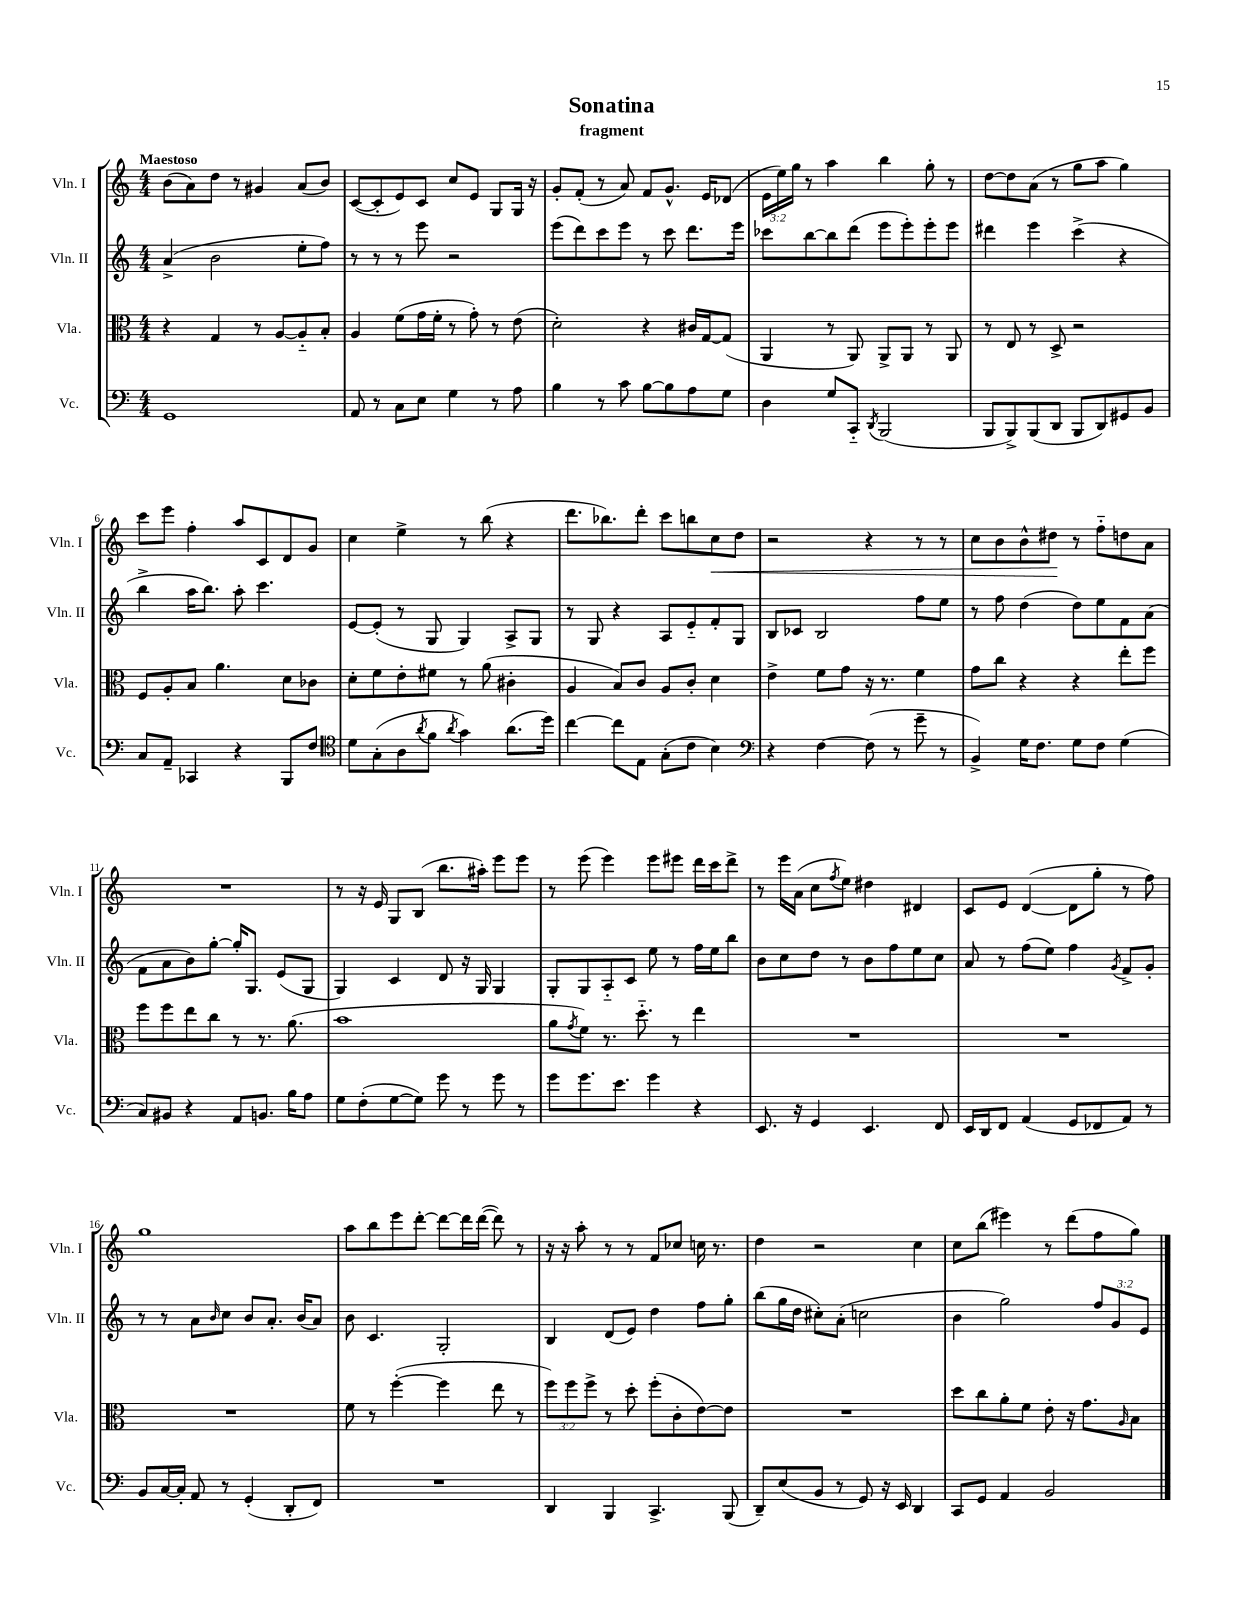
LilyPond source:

\header { title = "Sonatina" subtitle = "fragment" }
<<
\new StaffGroup <<
\new Staff = "s0" \with { instrumentName = "Vln. I" shortInstrumentName = "Vln. I" } {
    \clef treble \key c \major \numericTimeSignature \time 4/4 \override Staff.TupletNumber.text = #tuplet-number::calc-fraction-text \tempo "Maestoso"
    b'8( a'8) d''8 r8 gis'4 a'8( b'8) |
    c'8~( c'8-. e'8) c'8 c''8 e'8 g8 g16 r16 |
    g'8-. f'8-.( r8 a'8) f'8 g'8.-^ e'16 des'8( |
    \tuplet 3/2 { e'16 e''16) g''16 } r8 a''4 b''4 g''8-. r8 |
    d''8~ d''8 a'8( r8 g''8 a''8 g''4) |
    c'''8 e'''8 f''4-. a''8 c'8 d'8 g'8 |
    c''4 e''4-> r8 b''8( r4 |
    d'''8. bes''8.) d'''8-. c'''8 b''8 c''8\< d''8 |
    r2 r4 r8 r8 |
    c''8 b'8 b'8-^ dis''8\! r8 f''8-_ d''8 a'8 |
    R1 |
    r8 r16 e'16 g8 b8( b''8. ais''16-.) e'''8 e'''8 |
    r8 e'''8( e'''4) e'''8 eis'''8 d'''16 c'''16 d'''8-> |
    r8 e'''16 a'16( c''8 \acciaccatura { f''8 } e''8) dis''4 dis'4 |
    c'8 e'8 d'4~( d'8 g''8-. r8 f''8) |
    g''1 |
    a''8 b''8 e'''8 d'''8~-. d'''8~ d'''16 d'''16~( d'''8) r8 |
    r16 r16 a''8-. r8 r8 f'8 ces''8 c''16 r8. |
    d''4 r2 c''4 |
    c''8 b''8( eis'''4) r8 d'''8( f''8 g''8) \bar "|." |
}
\new Staff = "s1" \with { instrumentName = "Vln. II" shortInstrumentName = "Vln. II" } {
    \clef treble \key c \major \numericTimeSignature \time 4/4 \override Staff.TupletNumber.text = #tuplet-number::calc-fraction-text
    a'4->( b'2 e''8-. f''8) |
    r8 r8 r8 e'''8 r2 |
    e'''8( d'''8) c'''8 e'''8 r8 c'''8 d'''8. e'''16 |
    ces'''8 b''8~ b''8 d'''8( e'''8 e'''8-.) e'''8-. e'''8 |
    dis'''4 e'''4 c'''4->( r4 |
    b''4-> a''16 b''8.) a''8-. c'''4. |
    e'8~ e'8-.( r8 g8 g4) a8-> g8 |
    r8 g8 r4 a8 e'8-_ f'8-. g8 |
    b8 ces'8 b2 f''8 e''8 |
    r8 f''8 d''4( d''8) e''8 f'8 a'8( |
    f'8 a'8 b'8) g''8~-. g''16-. g8. e'8( g8 |
    g4) c'4 d'8 r16 g16 g4 |
    g8-. g8 a8-_ c'8 e''8 r8 f''16 e''16 b''8 |
    b'8 c''8 d''8 r8 b'8 f''8 e''8 c''8 |
    a'8 r8 f''8( e''8) f''4 \acciaccatura { g'8 } f'8-> g'8-. |
    r8 r8 a'8 \grace { b'16 } c''8 b'8 a'8.-. b'16( a'8) |
    b'8 c'4. g2-. |
    b4 d'8( e'8) d''4 f''8 g''8-. |
    b''8( g''16 d''16 cis''8-.) a'8-.( c''2 |
    b'4 g''2) \tuplet 3/2 { f''8 g'8 e'8 } \bar "|." |
}
\new Staff = "s2" \with { instrumentName = "Vla." shortInstrumentName = "Vla." } {
    \clef alto \key c \major \numericTimeSignature \time 4/4 \override Staff.TupletNumber.text = #tuplet-number::calc-fraction-text
    r4 g4 r8 a8~ a8-_ b8-. |
    a4 f'8( g'16 f'16-. r8 g'8-.) r8 e'8( |
    d'2-.) r4 cis'16 g16~ g8( |
    a,4 r8 a,8) a,8-> a,8 r8 a,8 |
    r8 e8 r8 d8-> r2 |
    f8 a8-. b8 a'4. d'8 ces'8 |
    d'8-. f'8 e'8-. fis'8 r8 a'8( cis'4-. |
    a4 b8) c'8 a8 c'8-. d'4 |
    e'4-> f'8 g'8 r16 r8. f'4 |
    g'8 c''8 r4 r4 e''8-. f''8 |
    f''8 f''8 e''8 c''8 r8 r8. a'8.( |
    b'1 |
    a'8 \acciaccatura { g'8 } f'8) r8. d''8.-_ r8 e''4 |
    R1 |
    R1 |
    R1 |
    f'8 r8 f''4~-.( f''4 e''8 r8 |
    \tuplet 3/2 { f''8) f''8 f''8-> } r8 d''8-. f''8-.( c'8-. e'8~) e'8 |
    R1 |
    d''8 c''8 a'8-. f'8 e'8-. r16 g'8. \grace { a16 } b8 \bar "|." |
}
\new Staff = "s3" \with { instrumentName = "Vc." shortInstrumentName = "Vc." } {
    \clef bass \key c \major \numericTimeSignature \time 4/4
    g,1 |
    a,8 r8 c8 e8 g4 r8 a8 |
    b4 r8 c'8 b8~ b8 a8 g8 |
    d4 g8 c,8-_ \acciaccatura { d,8 } b,,2( |
    b,,8 b,,8->) b,,8( d,8 b,,8 d,8) gis,8 b,8 |
    c8 a,8-- ces,4 r4 b,,8 f8 |
    \clef tenor d'8 g8-.( a8 \acciaccatura { a'8 } f'8 \acciaccatura { a'8 } g'4) a'8.( d''16) |
    c''4~ c''8 e8 g8-.( c'8 b4) |
    \clef bass r4 f4~ f8( r8 g'8-- r8 |
    b,4->) g16 f8. g8 f8 g4( |
    c8) bis,8 r4 a,8 b,8. b16 a8 |
    g8 f8-.( g8~ g8) g'8 r8 g'8 r8 |
    g'8 g'8. e'8. g'4 r4 |
    e,8. r16 g,4 e,4. f,8 |
    e,16 d,16 f,8 a,4( g,8 fes,8 a,8) r8 |
    b,8 c16~ c16-. a,8 r8 g,4-.( d,8-. f,8) |
    R1 |
    d,4 b,,4 c,4.-> b,,8( |
    d,8--) e8( b,8 r8 g,8) r16 e,16 d,4 |
    c,8 g,8 a,4 b,2 \bar "|." |
}
>>
>>
